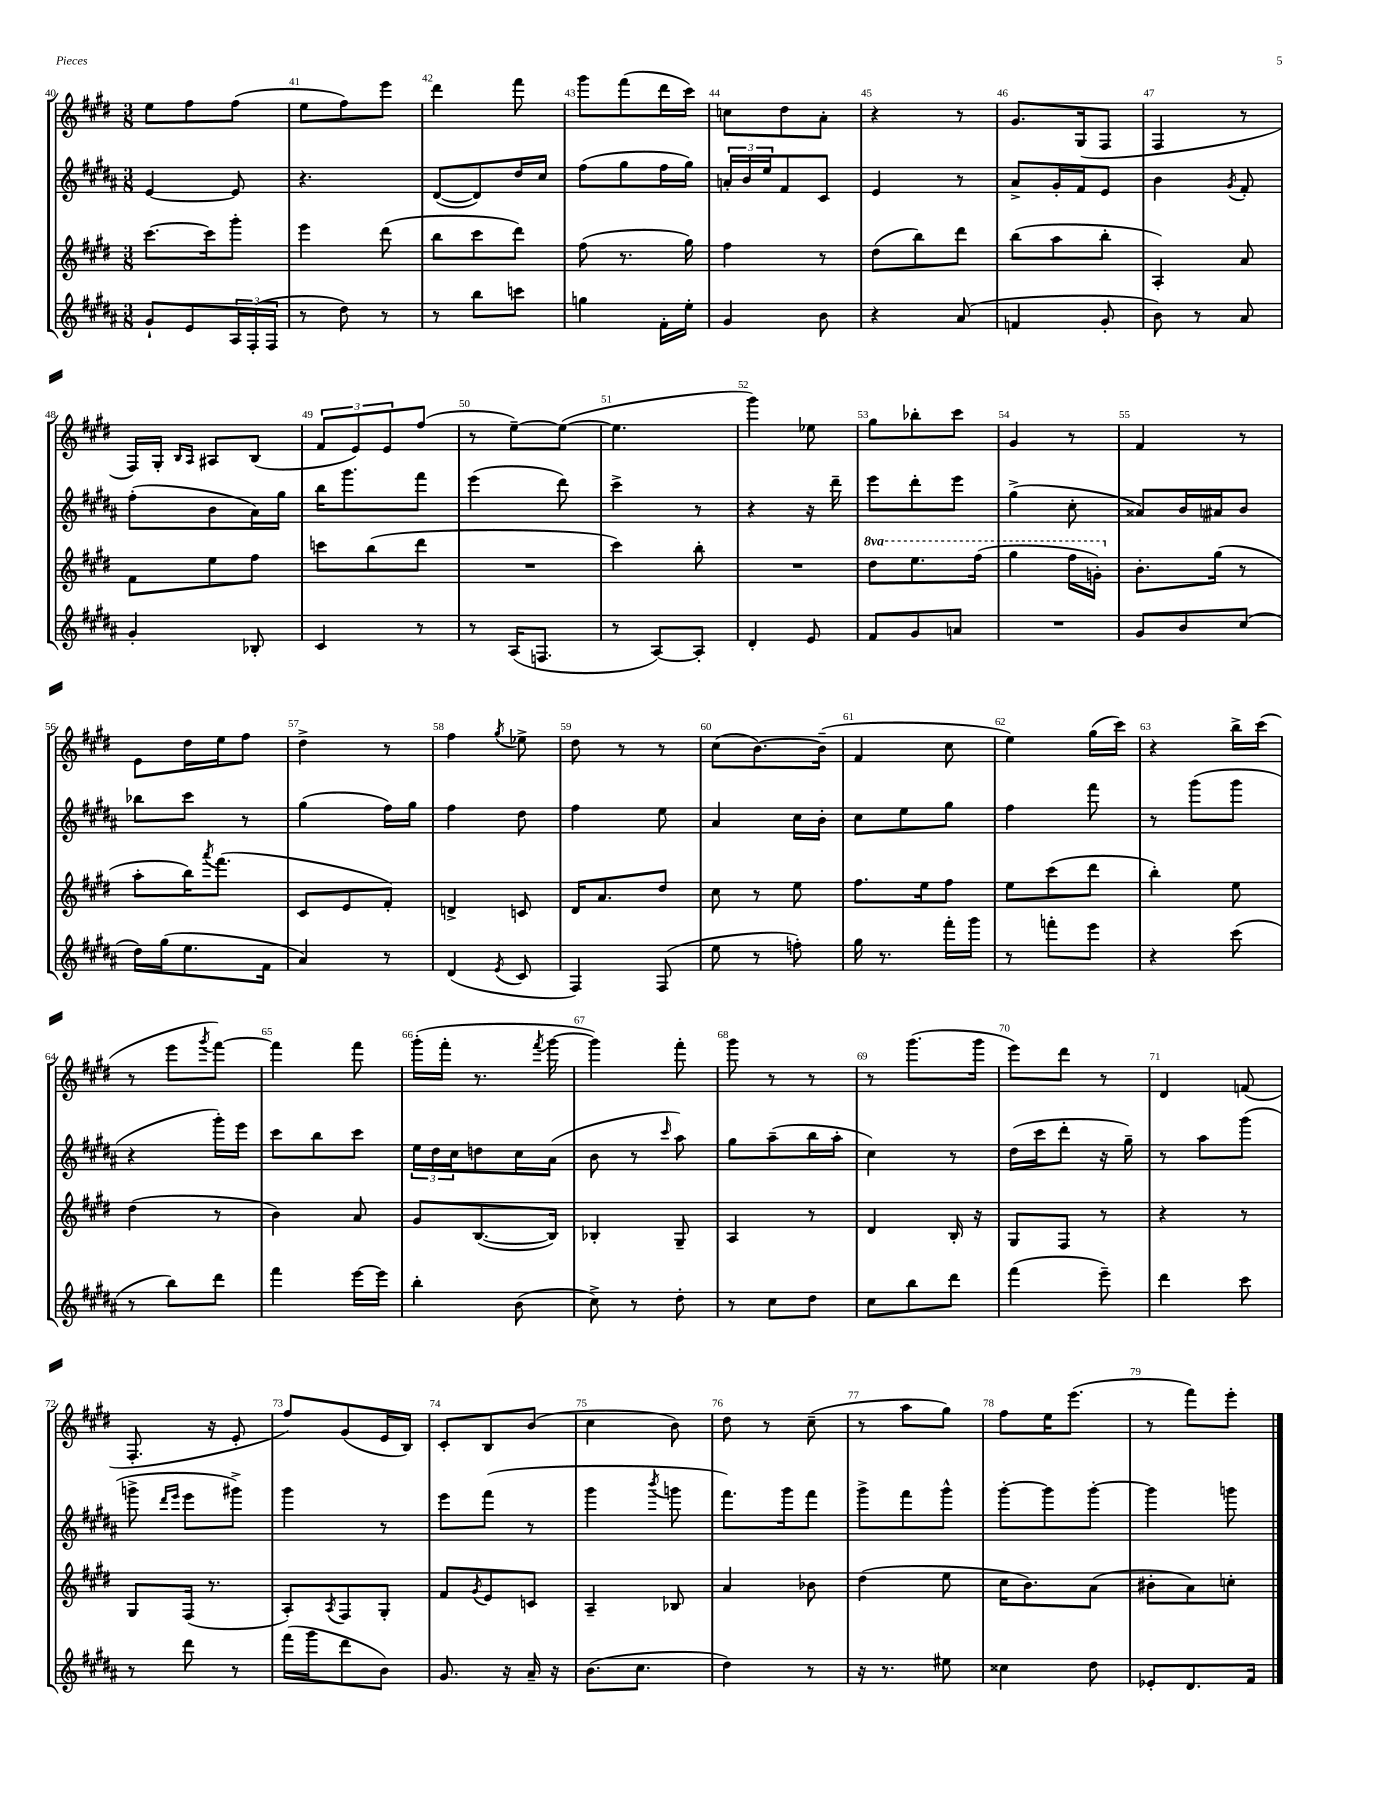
<<
\new StaffGroup <<
\new Staff = "s0" {
    \clef treble \key e \major \numericTimeSignature \time 3/8
    e''8 fis''8 fis''8( |
    e''8 fis''8) e'''8 |
    dis'''4 fis'''8 |
    gis'''8 fis'''8( dis'''16 cis'''16) |
    c''8 dis''8 a'8-. |
    r4 r8 |
    gis'8. gis16( fis8 |
    fis4 r8 |
    fis16) gis16-. \grace { b16 a16 } ais8 b8( |
    \tuplet 3/2 { fis'8 e'8) e'8 } fis''8( |
    r8 e''8~--) e''8~( |
    e''4. |
    gis'''4) ees''8 |
    gis''8 bes''8-. cis'''8 |
    gis'4 r8 |
    fis'4 r8 |
    e'8 dis''16 e''16 fis''8 |
    dis''4-> r8 |
    fis''4 \acciaccatura { gis''8 } ees''8-> |
    dis''8 r8 r8 |
    cis''8( b'8.~) b'16--( |
    fis'4 cis''8 |
    e''4) gis''16( cis'''16) |
    r4 b''16-> cis'''16( |
    r8 e'''8 \acciaccatura { gis'''8 } fis'''8~) |
    fis'''4 fis'''8 |
    gis'''16-.( fis'''16-. r8. \acciaccatura { fis'''8 } gis'''16~ |
    gis'''4) fis'''8-. |
    gis'''8 r8 r8 |
    r8 gis'''8.( gis'''16 |
    e'''8) dis'''8 r8 |
    dis'4 f'8( |
    fis8.-. r16 e'8-. |
    fis''8) gis'8( e'16 b16) |
    cis'8-. b8 b'8( |
    cis''4 b'8) |
    dis''8 r8 cis''8--( |
    r8 a''8 gis''8) |
    fis''8 e''16 e'''8.( |
    r8 fis'''8) e'''8-. \bar "|." |
}
\new Staff = "s1" {
    \clef treble \key b \major \numericTimeSignature \time 3/8
    e'4~ e'8 |
    r4. |
    dis'8~( dis'8) dis''16 cis''16 |
    fis''8( gis''8 fis''16 gis''16) |
    \tuplet 3/2 { a'16-. b'16 e''16 } fis'8 cis'8 |
    e'4 r8 |
    ais'8-> gis'16-. fis'16 e'8 |
    b'4 \acciaccatura { gis'8 } fis'8-. |
    fis''8-.( b'8 ais'16) gis''16 |
    b''16 gis'''8. fis'''8 |
    e'''4( dis'''8) |
    cis'''4-> r8 |
    r4 r16 dis'''16-- |
    e'''8 dis'''8-. e'''8 |
    gis''4->( cis''8-. |
    aisis'8) b'16 ais'16 b'8 |
    bes''8 cis'''8 r8 |
    gis''4( fis''16) gis''16 |
    fis''4 dis''8 |
    fis''4 e''8 |
    ais'4 cis''16 b'16-. |
    cis''8 e''8 gis''8 |
    fis''4 fis'''8 |
    r8 gis'''8( gis'''8 |
    r4 gis'''16-.) e'''16 |
    cis'''8 b''8 cis'''8 |
    \tuplet 3/2 { e''16 dis''16 cis''16 } d''8 cis''16 ais'16( |
    b'8 r8 \grace { cis'''16 } ais''8) |
    gis''8 ais''8--( b''16 ais''16-. |
    cis''4) r8 |
    dis''16( cis'''16 dis'''8-. r16 gis''16--) |
    r8 ais''8 gis'''8( |
    g'''8-> \grace { dis'''16 e'''16 } e'''8 gis'''8->) |
    gis'''4 r8 |
    e'''8 fis'''8( r8 |
    gis'''4 \acciaccatura { b'''8 } g'''8 |
    fis'''8.) gis'''16 fis'''8 |
    gis'''8-> fis'''8 gis'''8-^ |
    gis'''8~-. gis'''8 gis'''8~-. |
    gis'''4 g'''8 \bar "|." |
}
\new Staff = "s2" {
    \clef treble \key e \major \numericTimeSignature \time 3/8 \set Staff.ottavationMarkups = #ottavation-simple-ordinals
    cis'''8.~ cis'''16 gis'''8-. |
    e'''4 dis'''8( |
    b''8 cis'''8 dis'''8) |
    fis''8( r8. gis''16) |
    fis''4 r8 |
    dis''8( b''8) dis'''8 |
    b''8( a''8 b''8-. |
    a4-.) a'8 |
    fis'8 e''8 fis''8 |
    c'''8 b''8( dis'''8 |
    R4. |
    cis'''4) b''8-. |
    R4. |
    \ottava #1 dis'''8 e'''8. fis'''16( |
    gis'''4 fis'''16 g''16-.) \ottava #0 |
    b'8.-. gis''16( r8 |
    a''8-. b''16) \acciaccatura { a'''8 } fis'''8.( |
    cis'8 e'8 fis'8-.) |
    d'4-> c'8 |
    dis'16 a'8. dis''8 |
    cis''8 r8 e''8 |
    fis''8. e''16 fis''8 |
    e''8 cis'''8( dis'''8 |
    b''4-.) e''8 |
    dis''4( r8 |
    b'4) a'8 |
    gis'8 b8.~( b16) |
    bes4-. gis8-- |
    a4 r8 |
    dis'4 b16-. r16 |
    gis8 fis8 r8 |
    r4 r8 |
    gis8 fis16( r8. |
    a8-.) \acciaccatura { a8 } fis8 gis8-. |
    fis'8 \acciaccatura { gis'8 } e'8 c'8 |
    a4-- bes8 |
    a'4 bes'8 |
    dis''4( e''8 |
    cis''16 b'8.) a'8( |
    bis'8-. a'8) c''8-. \bar "|." |
}
\new Staff = "s3" {
    \clef treble \key b \major \numericTimeSignature \time 3/8
    gis'8-! e'8 \tuplet 3/2 { ais16 fis16-.( fis16 } |
    r8 dis''8) r8 |
    r8 b''8 c'''8 |
    g''4 fis'16-. e''16-. |
    gis'4 b'8 |
    r4 ais'8( |
    f'4 gis'8-. |
    b'8) r8 ais'8 |
    gis'4-. bes8-. |
    cis'4 r8 |
    r8 ais16( f8. |
    r8 ais8~) ais8-. |
    dis'4-. e'8 |
    fis'8 gis'8 a'8 |
    R4. |
    gis'8 b'8 cis''8( |
    dis''16) gis''16( e''8. fis'16 |
    ais'4) r8 |
    dis'4( \acciaccatura { e'8 } cis'8 |
    fis4) fis8( |
    e''8 r8 f''8-.) |
    gis''16 r8. fis'''16-. gis'''16 |
    r8 f'''8-. e'''8 |
    r4 cis'''8( |
    r8 b''8) dis'''8 |
    fis'''4 e'''16~ e'''16 |
    b''4-. b'8( |
    cis''8->) r8 dis''8-. |
    r8 cis''8 dis''8 |
    cis''8 b''8 dis'''8 |
    fis'''4( e'''8--) |
    dis'''4 cis'''8 |
    r8 dis'''8 r8 |
    fis'''16( gis'''16 dis'''8 b'8) |
    gis'8. r16 ais'16-- r16 |
    b'8.( cis''8. |
    dis''4) r8 |
    r16 r8. eis''8 |
    cisis''4 dis''8 |
    ees'8-. dis'8. fis'16 \bar "|." |
}
>>
>>
\layout { \context { \Score currentBarNumber = #40 \override BarNumber.break-visibility = ##(#f #t #t) barNumberVisibility = #all-bar-numbers-visible } }
